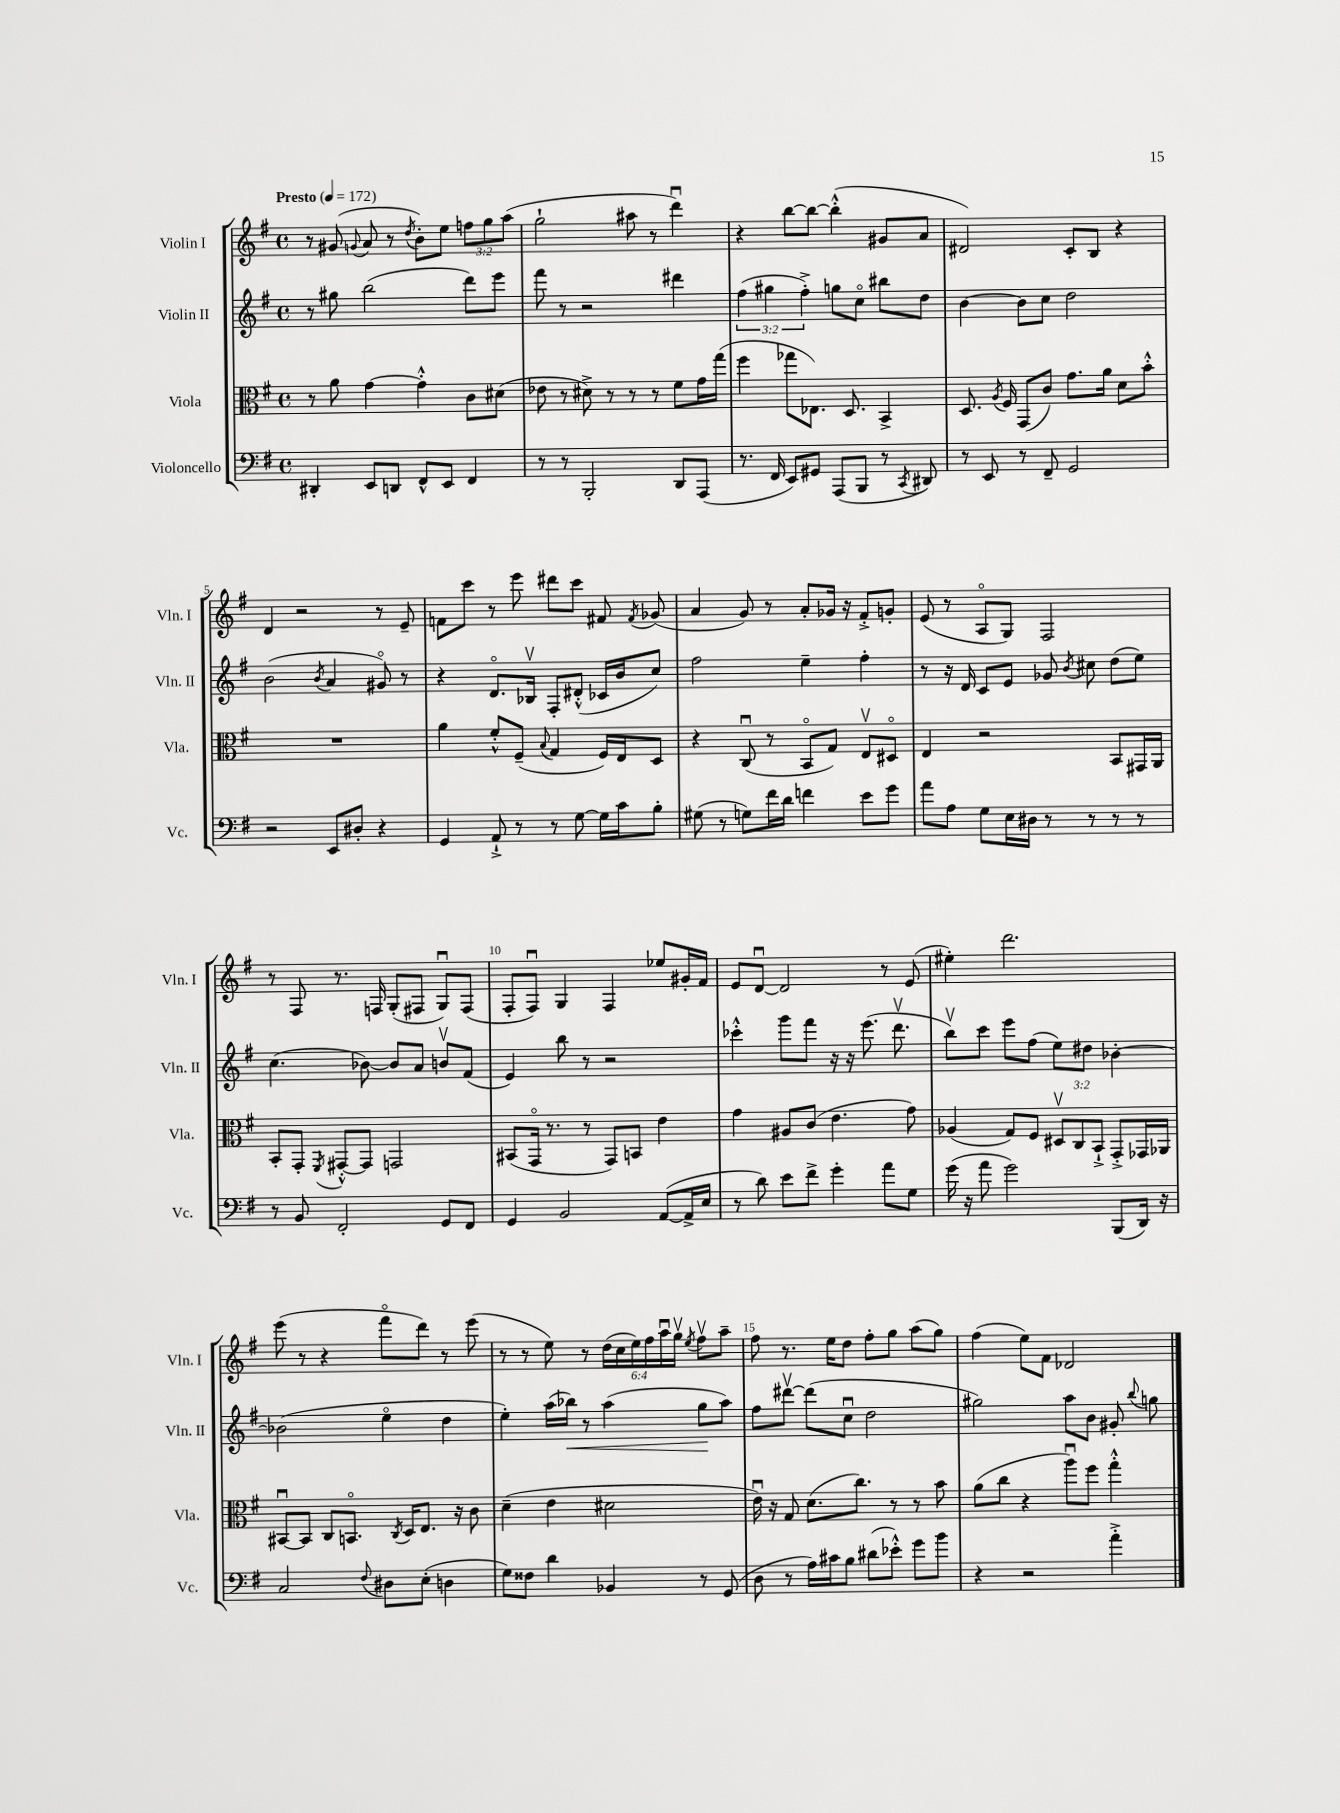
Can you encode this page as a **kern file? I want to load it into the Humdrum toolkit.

**kern	**kern	**kern	**kern
*staff4	*staff3	*staff2	*staff1
*clefF4	*clefC3	*clefG2	*clefG2
*k[f#]	*k[f#]	*k[f#]	*k[f#]
*M4/4	*M4/4	*M4/4	*M4/4
*met(c)	*met(c)	*met(c)	*met(c)
*MM172	*MM172	*MM172	*MM172
4DD#'	8r	8r	8r
.	8a	8gg#	(8g#
.	.	.	8qqg
8EE	[4g	(2bb	8a
8DD	.	.	8r
.	.	.	8qdd
8FF#^^	4g'^^]	.	8b')
8EE	.	.	8ee
4FF#	8c	8ddd)	12ff
.	.	.	12gg
.	(8d#	8eee	.
.	.	.	(12aa
=	=	=	=
8r	8e-	8fff#	2gg`
8r	8r	8r	.
2BBB'	8d#^)	2r	.
.	8r	.	.
.	8r	.	8aa#
.	8r	.	8r
8DD	8f#	4ddd#	4dddu)
(8AAA	16g	.	.
.	(16gg	.	.
=	=	=	=
8.r	4ff#	(6ff#	4r
.	.	6gg#	.
16FF#	.	.	.
8EE)	8gg-	.	[8bb
.	.	6ff#'^)	.
8GG#	8.E-)	.	8bb_
(8AAA	.	8gg	(4bb'^^]
.	8.D	.	.
8BBB	.	8cco	.
8r	4BB^	8bb#	8g#
8qCC	.	.	.
8DD#)	.	8dd	8a
=	=	=	=
8r	8.D	[4b	2d#)
8EE	.	.	.
.	8qA	.	.
.	16F#	.	.
8r	(8GG	8b]	.
8FF#~	8c)	8cc	.
2GG	8.g	2dd	8c'
.	.	.	8B
.	16a	.	.
.	8d	.	4r
.	8b'^^	.	.
=	=	=	=
2r	1r	(2b	4d
.	.	.	2r
.	.	8qb	.
8EE	.	4a	.
8D#'	.	.	.
4r	.	8g#o)	8r
.	.	8r	8e~
=	=	=	=
4GG	4a	4r	8f
.	.	.	8ccc
8AA`^	8f#'^^	8.do	8r
8r	(8F#~	.	8eee
.	.	16B-v	.
.	8qqB	.	.
8r	4G	8F#'	8ddd#
[8G	.	(8d#'^^	8ccc
16G]	16F#)	16c-	8f#
16c	16E	16b	.
.	.	.	8qf#
8B'	8D	8cc)	(8g-
=	=	=	=
(8G#	4r	2ff#	4a
8r	.	.	.
8G)	(8Cu	.	8g)
16f#	8r	.	8r
16d	.	.	.
4f	8BBo	4ee~	8a'
.	8G)	.	16g-
.	.	.	16r
8e	8Ev	4ff#'	8f#'^
8g	8D#o	.	8g'
=	=	=	=
8a	4E	8r	(8e
8A	.	16r	8r
.	.	16d	.
8G	2r	8c	8Ao
16E	.	8e	8G)
16D#	.	.	.
8r	.	8g-	2F#
.	.	8qb	.
8r	.	8cc#	.
8r	8BB	(8dd	.
8r	16GG#	8ee)	.
.	16AA	.	.
=	=	=	=
8r	8BB'	(4.cc	8r
8BB	8GG'	.	8F#
.	8qFF#	.	.
2FF#'	[8GG#'^^	.	8.r
.	8GG#]	[8b-)	.
.	.	.	16F
.	2GG	8b-]	(8G'
.	.	8a	8F#
8GG	.	8bv	8Gu)
8FF#	.	(8f#	(8F#
=	=	=	=
4GG	(8BB#	4e)	8F#'
.	16GGo	.	8F#u)
.	8.r	.	.
2BB	.	8bb	4G
.	8r	8r	.
.	8GG)	2r	4F#
.	8BB	.	.
([8AA	4e	.	8ee-
16AA^]	.	.	16g#'
16E	.	.	16f#
=	=	=	=
8r	4g	4ccc-'^^	8e
8d)	.	.	[8du
8e	8A#	8ggg	2d]
8f#^	(8c	8fff#	.
4g'	4.e	16r	.
.	.	16r	.
.	.	(8.eee	.
8a	.	.	8r
.	.	8.dddv	.
8G	8g)	.	(8e
=	=	=	=
(16g	(4A-	8bbv)	4ee#')
16r	.	.	.
8a	.	8ccc	.
2g)	8G)	8eee	2.ddd
.	8F#	(8ff#	.
.	12D#v	8ee)	.
.	12C	.	.
.	.	8dd#	.
.	12BB`^	.	.
(8BBB	8GG'^	[4b-'	.
16DD)	16GG-	.	.
16r	16AA-	.	.
=	=	=	=
2C	[8BB#u	(2b-]	(8eee
.	8BB#]	.	8r
.	8C	.	4r
.	8.BBo	.	.
8qqF#	.	.	.
8D#	.	4eeo	8fff#o
.	8qC	.	.
.	16D	.	.
(8E'	8.E	.	8ddd)
4D	.	4dd	8r
.	16r	.	.
.	8c	.	(8eee
=	=	=	=
8G)	(4d~	4ee')	8r
8F##	.	.	8r
4d	4e	(16aa	8ee)
.	.	16bb-)	.
.	.	8r	8r
4BB-	2d#	(4aa	(24dd
.	.	.	24cc
.	.	.	24ee)
.	.	.	24ff#
.	.	.	24aau
.	.	.	24ggv
.	.	.	8qee
8r	.	8gg	8ff#v
(8GG	.	8aa)	8aa~
=	=	=	=
8D	16eu)	8ff#	8ff#
.	16r	.	.
8r	8G	[8ddd#v	8.r
16A)	(8.d	(8ddd#]	.
16c#	.	.	16ee
8B	.	8ccu	8dd
.	8.cc)	.	.
(8d#	.	2dd	8ff#'
8e-'^^)	8r	.	8gg
8g	8r	.	(8aa
8b	8b	.	8gg)
=	=	=	=
4r	(8a	2gg#)	(4ff#
.	8cc	.	.
2r	4r	.	8ee)
.	.	.	8f#
.	8aau)	8aa	2d-
.	8ff#	8b	.
4a'^	4gg'^^	8g#'	.
.	.	8qqbb	.
.	.	8gg	.
==	==	==	==
*-	*-	*-	*-
